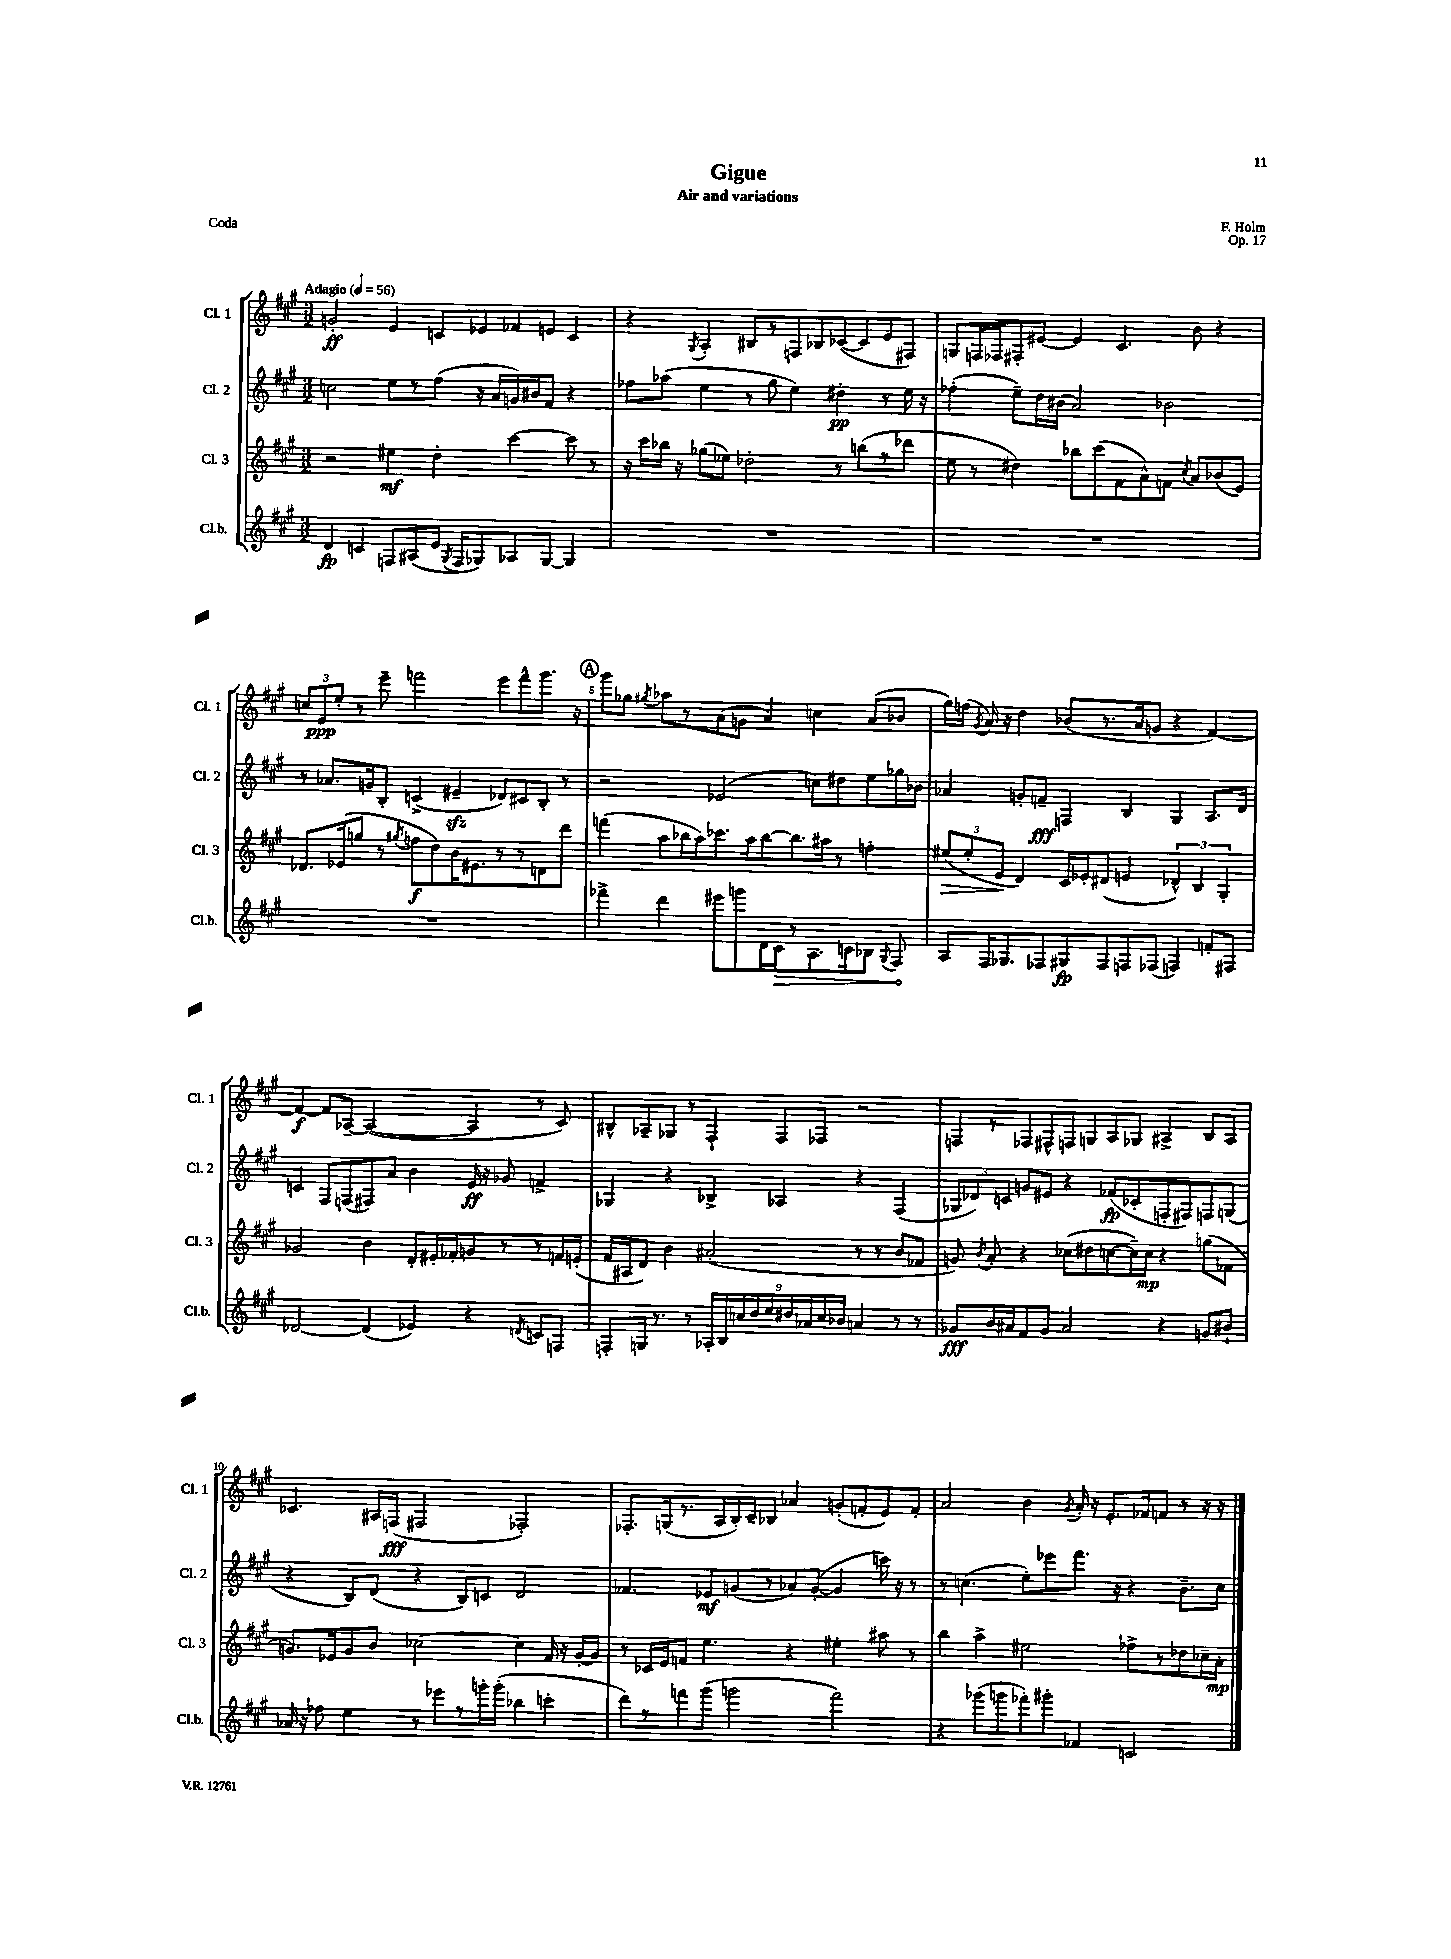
\header { title = "Gigue" composer = "F. Holm" subtitle = "Air and variations" opus = "Op. 17" piece = "Coda" }
<<
\new StaffGroup <<
\new Staff = "s0" \with { instrumentName = "Cl. 1" shortInstrumentName = "Cl. 1" } {
    \clef treble \key a \major \numericTimeSignature \time 3/2 \tempo "Adagio" 4 = 56
    \autoBeamOff g'2-.\ff e'4 c'8[ ees'8 fes'8 e'8] c'4 |
    r4 \acciaccatura { gis8 } a4-. bis8[ r8 f8 bes8 ces'8~( ces'8 e'8 fis8]) |
    g8[ f16 fes16 fis8-. eis'8]~ eis'4 cis'4. b'8 r4 |
    \tuplet 3/2 { c''8[ e'8\ppp e''8]-. } r8 e'''8-- f'''2 e'''8[ f'''8-^ gis'''8.] r16 |
    \mark \markup { \circle "A" } gis'''8[ ges''8] \acciaccatura { gis''8 } aes''8[ r8 a'8( g'8] a'4) c''4 a'8[( bes'8] |
    gis''16[) f''16]( \acciaccatura { gis'8 } a'16) r16 d''4 bes'8[( r8. a'16 g'8] r4 fis'4~) |
    fis'4~\f fis'8[ aes8]~-- aes2~( aes4 r8 cis'8) |
    bis8[-^ aes8-- ges8] r8 fis4-! fis8[ fes8] r2 |
    f8[ r8 fes8 fis8-^ f8 g8 a8 ges8] ais4-> b8[ ais8] |
    ces'4. ais16[ f16]\fff( fis2 fes2-.) |
    fes8.[-. g16( r8. a16 b16-.) cis'16-- bes8] aes'4 g'8[-.( f'8-. e'8) f'8]-. |
    a'2 b'4 \acciaccatura { gis'8 } a'16-. r16 e'8.[-. fes'16 f'8] r8 r16 r16 \bar "|." |
}
\new Staff = "s1" \with { instrumentName = "Cl. 2" shortInstrumentName = "Cl. 2" } {
    \clef treble \key a \major \numericTimeSignature \time 3/2
    \autoBeamOff c''2 e''8[ r8 fis''8]( r16 a'16[ g'16) bis'16 fis'8] r4 |
    fes''8[ aes''8]( e''4 r8 gis''8 e''4) dis''4-.\pp r8 e''16 r16 |
    fes''4-.( e''8[--) d''16 bis'16]( a'2) bes'2 |
    r8 aes'8.[ g'16 b8]-. c'4->( eis'4--\sfz des'8[) cis'8 b8]-. r8 |
    \mark \markup { \circle "A" } r2 ees'2( c''8[) dis''8 e''8 ges''16 bes'16] |
    aes'4 g'8[-. f'8]--\fff f4 b4 gis4 a8.[ d'16] |
    c'4 fis8[ f8( fis8) a'8] b'4 e'16\ff r16 ges'8 f'4-> |
    ges4 r4 bes4-> aes4 r4 fis4( |
    \tuplet 3/2 { ges8[ des'8) c'8] } g'8[ eis'8] r4 fes'8[\fp( ces'8-. f8-. fis8) f8 g8]( |
    r4 b8[) d'8]( r4 b8[) c'8] d'2 |
    fes'4. ees'8[\mf g'8( r8 aes'8) g'8]~-.( g'4 c'''16) r16 r8 |
    r8 c''4.( e''8[-.) ees'''8 fis'''8.] r16 r4 b'8.[-- c''16] \bar "|." |
}
\new Staff = "s2" \with { instrumentName = "Cl. 3" shortInstrumentName = "Cl. 3" } {
    \clef treble \key a \major \numericTimeSignature \time 3/2
    \autoBeamOff r2 eis''4\mf d''4-. cis'''4~ cis'''8 r8 |
    r16 cis'''16[ bes''16] r16 ges''8[( ees''8]) des''2-. r8 b''8[( r8 des'''8] |
    e''8 r8 dis''4) bes''8[ cis'''8( fis'8 a'8-^) f'8] \acciaccatura { cis''8 } a'8[ bes'8( e'8]) |
    des'8.[ ees'16( g''8] r8 \acciaccatura { gis''8 } f''8[\f d''8) b'16 eis'8. r8 r8 d'8 d'''8] |
    \mark \markup { \circle "A" } f'''4( a''8[ bes''16 a''16) ces'''8. a''16 bes''8~ bes''8. ais''16] r8 f''4-. |
    \tuplet 3/2 { eis''8[\>( eis''8-. e'8]\! } d'4) cis'16[ ees'16-. dis'8]( e'4 \tuplet 3/2 { des'4-^) b4 gis4-. } |
    ges'2 b'4 d'8[-. eis'16-. fes'16-. g'8 r8 r8 f'16 e'16]-.( |
    fis'16[ ais16 d'8]) b'4 ais'2-.( r8 r8 b'8[ fes'8] |
    g'8) \acciaccatura { b'8 } a'8-. r4 ces''8[( dis''8 c''8~ c''16--) c''16]\mp r4 g''8[( fes'8] |
    g'8.[) ees'16 g'8 b'8] ces''2~ ces''4 fis'16 r16 g'16[~-. g'16] |
    r8 ces'16[ e'16 f'8] e''4. r4 eis''4-. ais''8 r8 |
    b''4 a''4-> eis''2 fes''8[-> r8 des''8 ces''16-- a'16]-.\mp \bar "|." |
}
\new Staff = "s3" \with { instrumentName = "Cl.b." shortInstrumentName = "Cl.b." } {
    \clef treble \key a \major \numericTimeSignature \time 3/2
    \autoBeamOff d'4\fp c'4 f8[ ais8( e'16] \acciaccatura { gis8 } f16[ ges8) aes8 ges8]~ ges4 |
    R1. |
    R1. |
    R1. |
    \mark \markup { \circle "A" } fes'''4-> d'''4 eis'''8[ g'''8 d'16 \once \override Hairpin.circled-tip = ##t cis'16\> r8 a8. c'16 bes8] \appoggiatura { gis8 } fis8\! |
    a8[ fis16 ges8. fes8 gis8\fp fes8 f8 fes8]( f4) f'8[-. fis8] |
    des'2~ des'4( ees'4) r4 \acciaccatura { d'8 } c'8[ f8] |
    f8[-. g16] r8. r8 \tuplet 9/8 { aes16[-. b16 c''16 d''16 e''16 dis''16 aes'16 c''16 bes'16] } a'4 r8 r8 |
    ges'8[\fff b'16 ais'16 fis'8 ges'8] ais'2 r4 g'8[ bis'8]-! |
    aes'16 r16 fes''8 e''4 r8 ees'''8[ r8 g'''16-. g'''16]-.( bes''4 c'''4-. |
    d'''8[) r8 f'''8 gis'''8]( g'''2 f'''2) |
    r4 ges'''8[( g'''8 fes'''8-.) gis'''8]-. fes'4 c'2 \bar "|." |
}
>>
>>
\layout { \context { \Score \override BarNumber.break-visibility = ##(#f #t #t) barNumberVisibility = #(every-nth-bar-number-visible 5) } }
